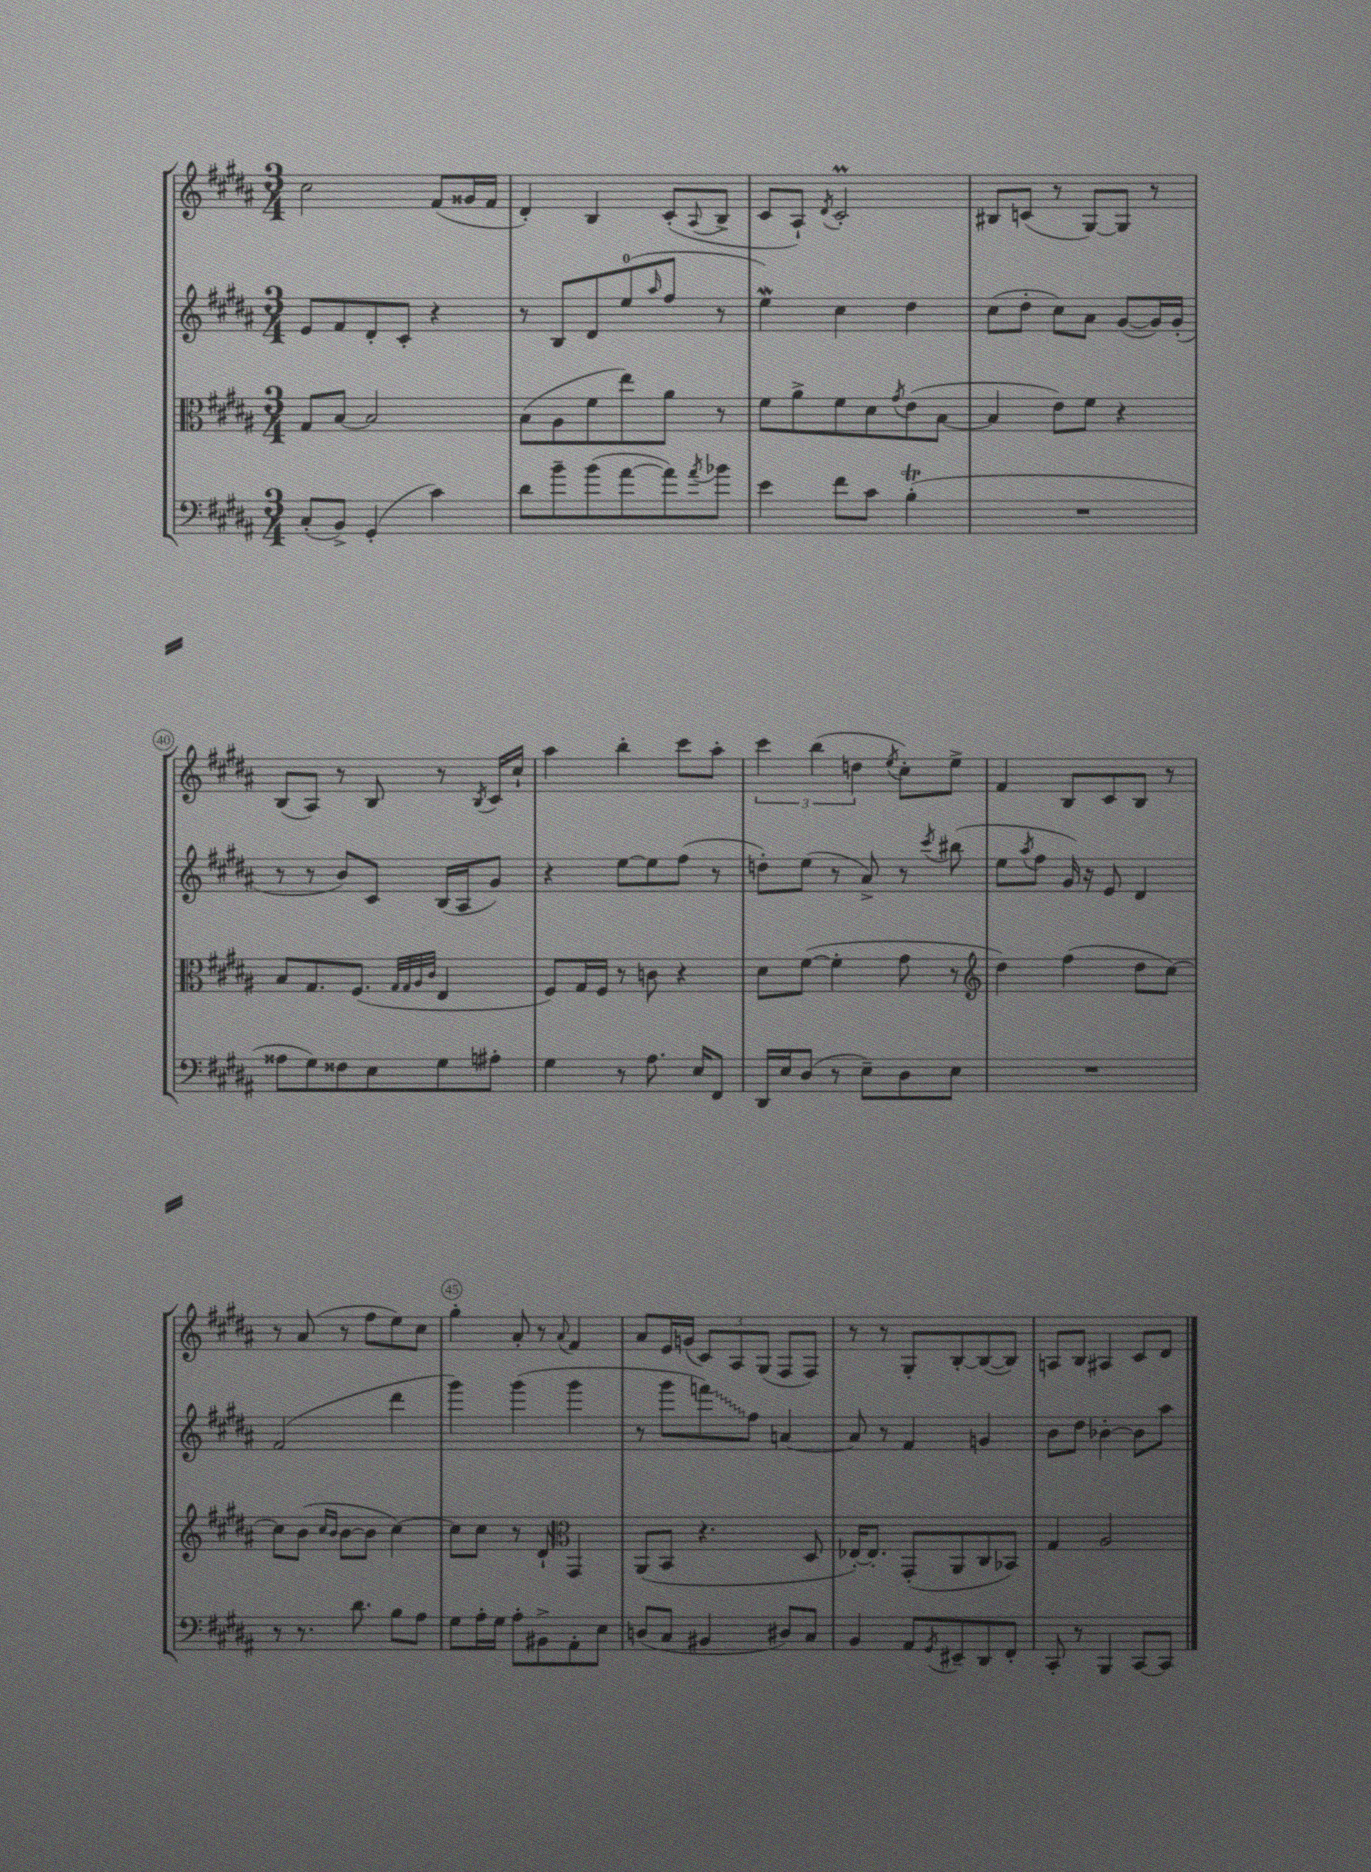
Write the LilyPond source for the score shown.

<<
\new StaffGroup <<
\new Staff = "s0" {
    \clef treble \key b \major \numericTimeSignature \time 3/4
    cis''2 fis'8( gisis'16 fis'16 |
    dis'4-.) b4 cis'8-.( \appoggiatura { ais8 } b8-> |
    cis'8 ais8-!) \acciaccatura { dis'8 } cis'2-.\prall |
    bis8 c'8( r8 gis8~) gis8 r8 |
    b8( ais8) r8 b8 r8 \acciaccatura { b8 } cis'16 cis''16-! |
    ais''4 b''4-. cis'''8 ais''8-. |
    \tuplet 3/2 { cis'''4 b''4( d''4 } \acciaccatura { e''8 } cis''8-.) e''8-> |
    fis'4 b8 cis'8 b8 r8 |
    r8 ais'8( r8 fis''8 e''8) cis''8 |
    gis''4-. ais'8-. r8 \appoggiatura { ais'8 } fis'4 |
    ais'8 e'16 g'16( \tuplet 3/2 { cis'8) ais8 gis8( } fis8 fis8) |
    r8 r8 gis8-. b8~-. b8~( b8) |
    a8 b8 ais4 cis'8 dis'8 \bar "|." |
}
\new Staff = "s1" {
    \clef treble \key b \major \numericTimeSignature \time 3/4
    e'8 fis'8 dis'8-. cis'8-. r4 |
    r8 b8 dis'8 e''8-0( \grace { ais''16 } fis''8 r8 |
    e''4\mordent) cis''4 dis''4 |
    cis''8( dis''8-. cis''8) ais'8 gis'8~( gis'16) gis'16-.( |
    r8 r8 b'8) cis'8 b16( ais16 gis'8) |
    r4 e''8~ e''8 fis''8( r8 |
    d''8-.) e''8( r8 ais'8->) r8 \acciaccatura { cis'''8 } bis''8( |
    e''8 \acciaccatura { ais''8 } fis''8 gis'16) r16 e'8 dis'4 |
    fis'2( dis'''4 |
    gis'''4) gis'''4( gis'''4 |
    r8 gis'''8 \once \override Glissando.style = #'zigzag f'''8\glissando) fis''8 a'4~ |
    a'8 r8 fis'4 g'4 |
    b'8 dis''8 bes'4~-. bes'8 ais''8 \bar "|." |
}
\new Staff = "s2" {
    \clef alto \key b \major \numericTimeSignature \time 3/4
    gis8 b8~ b2 |
    b8( ais8 fis'8 e''8) ais'8 r8 |
    fis'8 ais'8-> fis'8 dis'8 \acciaccatura { gis'8 } e'8( b8~ |
    b4 e'8) fis'8 r4 |
    b8 gis8. fis8.( \grace { gis32 gis32 ais32 cis'32 } e4 |
    fis8) gis16 fis16 r8 c'8 r4 |
    dis'8 fis'8~( fis'4-. gis'8 r8 |
    \clef treble dis''4) fis''4( dis''8 cis''8~) |
    cis''8 b'8( \grace { cis''16 b'16 } b'8~ b'8 cis''4~) |
    cis''8 cis''8 r8 dis'8-! \clef alto gis,4 |
    ais,8( b,8 r4. dis8 |
    ees16~-.) ees8.-. gis,8-.( ais,8 cis8 bes,8) |
    gis4 ais2 \bar "|." |
}
\new Staff = "s3" {
    \clef bass \key b \major \numericTimeSignature \time 3/4
    cis8-.( b,8->) gis,4-.( cis'4) |
    dis'8 b'8-- b'8( ais'8~ ais'8) \acciaccatura { ais'8 } bes'8 |
    e'4 fis'8 cis'8 b4-.\trill( |
    R2. |
    aisis8 gis8) fisis8 e8 gis8 ais8-. |
    gis4 r8 ais8. e16 fis,8 |
    dis,16 e16 dis8( r8 e8--) dis8 e8 |
    R2. |
    r8 r8. dis'8. b8 ais8 |
    gis8 ais16-. gis16 ais8-. bis,8-> ais,8-. e8 |
    d8( cis8 bis,4 dis8) cis8 |
    b,4 ais,8 \acciaccatura { gis,8 } eis,8-- dis,8 fis,8-. |
    cis,8-. r8 b,,4 cis,8~ cis,8 \bar "|." |
}
>>
>>
\layout { \context { \Score currentBarNumber = #36 \override BarNumber.break-visibility = ##(#f #t #t) barNumberVisibility = #(every-nth-bar-number-visible 5) \override BarNumber.stencil = #(make-stencil-circler 0.1 0.3 ly:text-interface::print) } }
